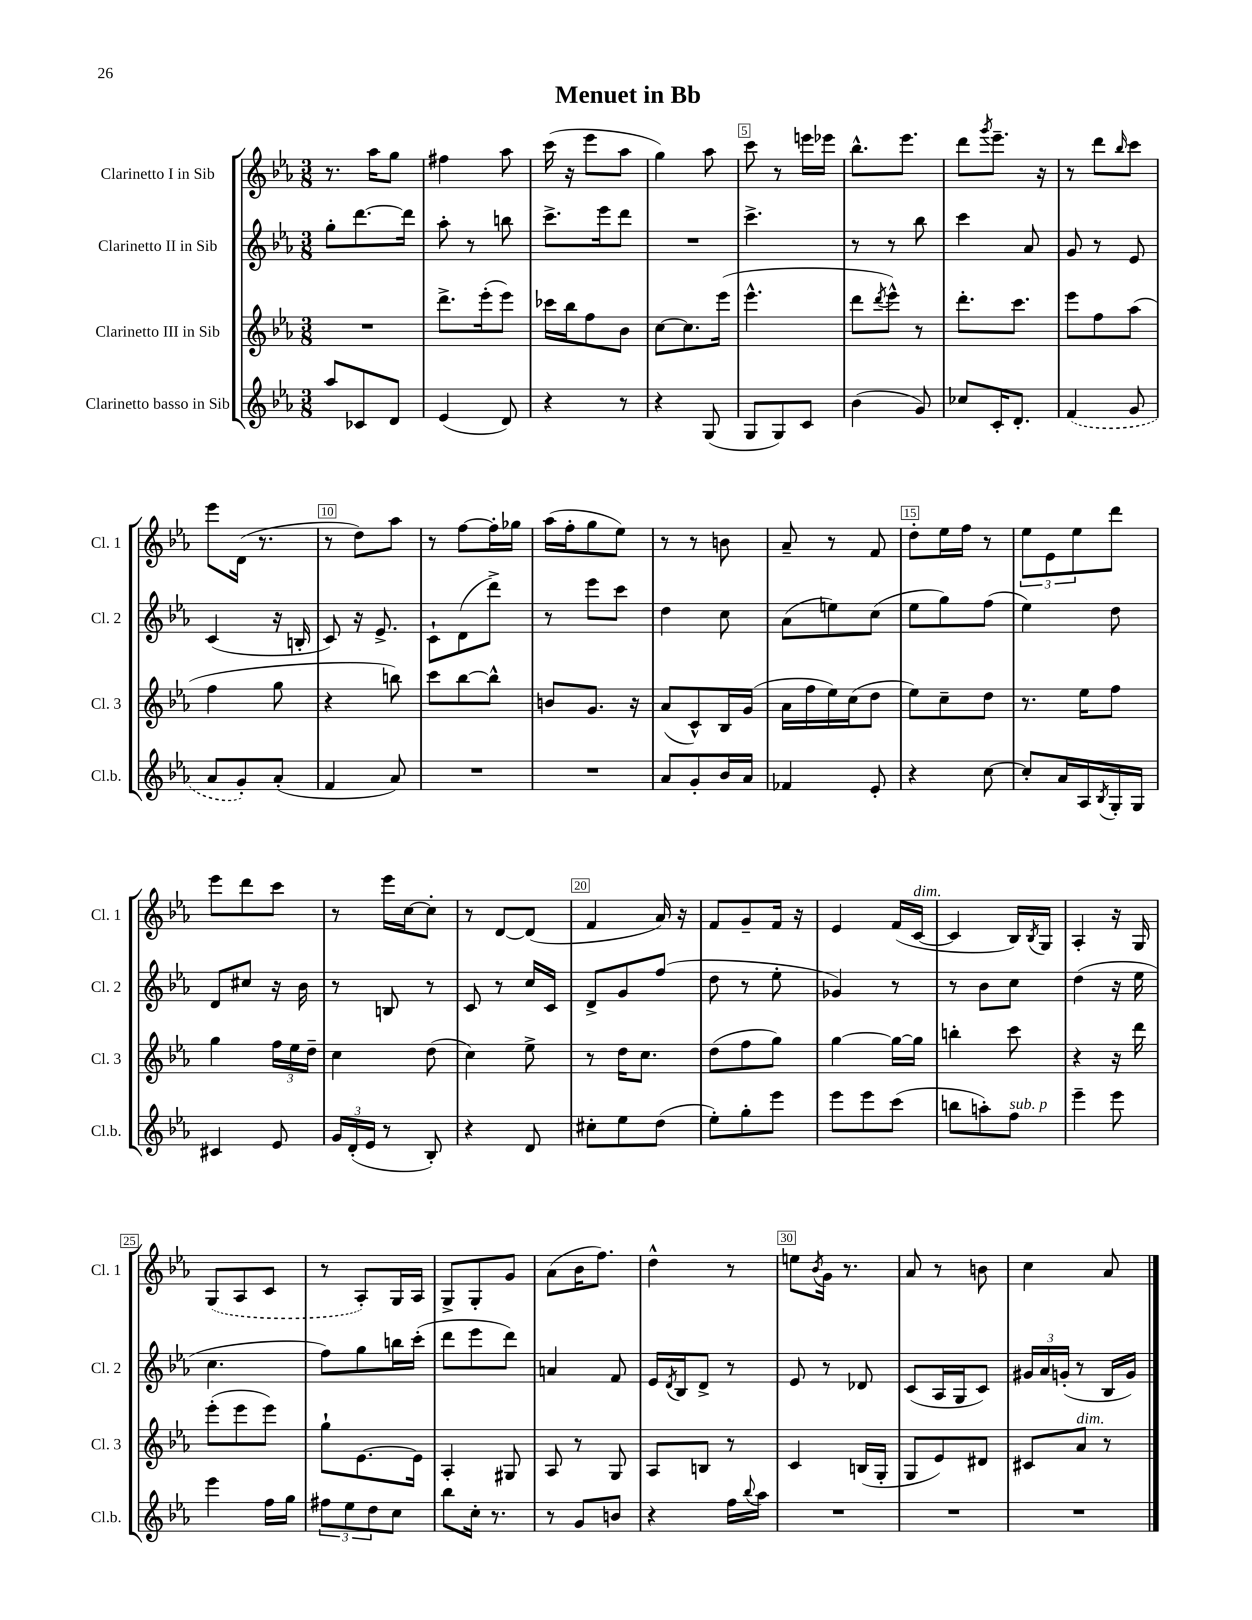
\header { title = "Menuet in Bb" }
<<
\new StaffGroup <<
\new Staff = "s0" \with { instrumentName = "Clarinetto I in Sib" shortInstrumentName = "Cl. 1" } {
    \clef treble \key ees \major \numericTimeSignature \time 3/8
    r8. aes''16 g''8 |
    fis''4 aes''8 |
    c'''16( r16 ees'''8 aes''8 |
    g''4) aes''8 |
    c'''8 r8 e'''16 ees'''16 |
    bes''8.-^ ees'''8. |
    d'''8 \acciaccatura { g'''8 } ees'''8.-- r16 |
    r8 d'''8 \grace { bes''16 } c'''8 |
    ees'''8 d'16( r8. |
    r8 d''8) aes''8 |
    r8 f''8~ f''16-. ges''16 |
    aes''16( f''16-. g''8 ees''8) |
    r8 r8 b'8 |
    aes'8-- r8 f'8 |
    d''8-. ees''16 f''16 r8 |
    \tuplet 3/2 { ees''8 ees'8 ees''8 } d'''8 |
    ees'''8 d'''8 c'''8 |
    r8 ees'''16 c''16~ c''8-. |
    r8 d'8~ d'8( |
    f'4 aes'16) r16 |
    f'8 g'8-- f'16 r16 |
    ees'4 f'16( c'16~^\markup { \italic "dim." } |
    c'4 bes16) \acciaccatura { bes8 } g16 |
    aes4-. r16 g16 |
    \once \slurDashed g8( aes8 c'8 |
    r8 aes8-.) g16 aes16 |
    g8-> g8-. g'8 |
    aes'8( bes'16 f''8.) |
    d''4-^ r8 |
    e''8 \acciaccatura { bes'8 } g'16 r8. |
    aes'8 r8 b'8 |
    c''4 aes'8 \bar "|." |
}
\new Staff = "s1" \with { instrumentName = "Clarinetto II in Sib" shortInstrumentName = "Cl. 2" } {
    \clef treble \key ees \major \numericTimeSignature \time 3/8
    g''8-. d'''8.~ d'''16 |
    aes''8-. r8 b''8 |
    c'''8.-> ees'''16 d'''8 |
    R4. |
    c'''4.-> |
    r8 r8 bes''8 |
    c'''4 aes'8 |
    g'8 r8 ees'8 |
    c'4( r16 b16-. |
    c'8) r16 ees'8.-> |
    c'8-! d'8( d'''8->) |
    r8 ees'''8 c'''8 |
    d''4 c''8 |
    aes'8( e''8) c''8( |
    ees''8 g''8) f''8( |
    ees''4) d''8 |
    d'8 cis''8 r16 bes'16 |
    r8 b8 r8 |
    c'8 r8 c''16 c'16 |
    d'8-> g'8 f''8( |
    d''8 r8 ees''8-. |
    ges'4) r8 |
    r8 bes'8 c''8 |
    d''4( r16 ees''16 |
    c''4. |
    f''8) g''8 b''16 c'''16-.( |
    d'''8 ees'''8 d'''8) |
    a'4 f'8 |
    ees'16 \acciaccatura { d'8 } bes16 d'8-> r8 |
    ees'8 r8 des'8 |
    c'8( aes16 g16 c'8) |
    \tuplet 3/2 { gis'16 aes'16 g'16-.( } r8 bes16 g'16) \bar "|." |
}
\new Staff = "s2" \with { instrumentName = "Clarinetto III in Sib" shortInstrumentName = "Cl. 3" } {
    \clef treble \key ees \major \numericTimeSignature \time 3/8
    R4. |
    d'''8.-> ees'''16-.( ees'''8) |
    ces'''16 bes''16 f''8 bes'8 |
    c''8~ c''8. ees'''16( |
    ees'''4.-^ |
    d'''8 \acciaccatura { d'''8 } ees'''8-^) r8 |
    d'''8.-. c'''8. |
    ees'''8 f''8 aes''8( |
    f''4 g''8 |
    r4 b''8) |
    c'''8 bes''8~ bes''8-^ |
    b'8 g'8. r16 |
    aes'8( c'8-^) bes16 g'16( |
    aes'16 f''16 ees''16) c''16( d''8 |
    ees''8) c''8-- d''8 |
    r8. ees''16 f''8 |
    g''4 \tuplet 3/2 { f''16 ees''16 d''16-- } |
    c''4 d''8( |
    c''4) ees''8-> |
    r8 d''16 c''8. |
    d''8( f''8 g''8) |
    g''4~ g''16~ g''16 |
    b''4-. c'''8 |
    r4 r16 d'''16 |
    ees'''8-.( ees'''8 ees'''8) |
    g''8-! ees'8.~ ees'16 |
    aes4-. gis8 |
    aes8 r8 g8 |
    aes8 b8 r8 |
    c'4 b16( g16-. |
    g8 ees'8) dis'8 |
    cis'8 aes'8^\markup { \italic "dim." } r8 \bar "|." |
}
\new Staff = "s3" \with { instrumentName = "Clarinetto basso in Sib" shortInstrumentName = "Cl.b." } {
    \clef treble \key ees \major \numericTimeSignature \time 3/8
    aes''8 ces'8 d'8 |
    ees'4( d'8) |
    r4 r8 |
    r4 g8( |
    g8 g8) c'8 |
    bes'4( g'8) |
    ces''8 c'16-. d'8.-. |
    \once \slurDashed f'4( g'8 |
    aes'8 g'8-.) aes'8-.( |
    f'4 aes'8) |
    R4. |
    R4. |
    aes'8 g'8-. bes'16 aes'16 |
    fes'4 ees'8-. |
    r4 c''8~ |
    c''8-. aes'16 aes16 \acciaccatura { bes8 } g16-. g16 |
    cis'4 ees'8 |
    \tuplet 3/2 { g'16 d'16-.( ees'16 } r8 bes8-.) |
    r4 d'8 |
    cis''8-. ees''8 d''8( |
    ees''8-.) g''8-. ees'''8 |
    ees'''8 ees'''8 c'''8( |
    b''8 a''8-.) f''8^\markup { \italic "sub. p" } |
    ees'''4-- ees'''8 |
    ees'''4 f''16 g''16 |
    \tuplet 3/2 { fis''8 ees''8 d''8 } c''8 |
    bes''8 c''16-. r8. |
    r8 g'8 b'8 |
    r4 f''16 \appoggiatura { bes''8 } aes''16 |
    R4. |
    R4. |
    R4. \bar "|." |
}
>>
>>
\layout { \context { \Score \override BarNumber.break-visibility = ##(#f #t #t) barNumberVisibility = #(every-nth-bar-number-visible 5) \override BarNumber.stencil = #(make-stencil-boxer 0.1 0.3 ly:text-interface::print) } }
